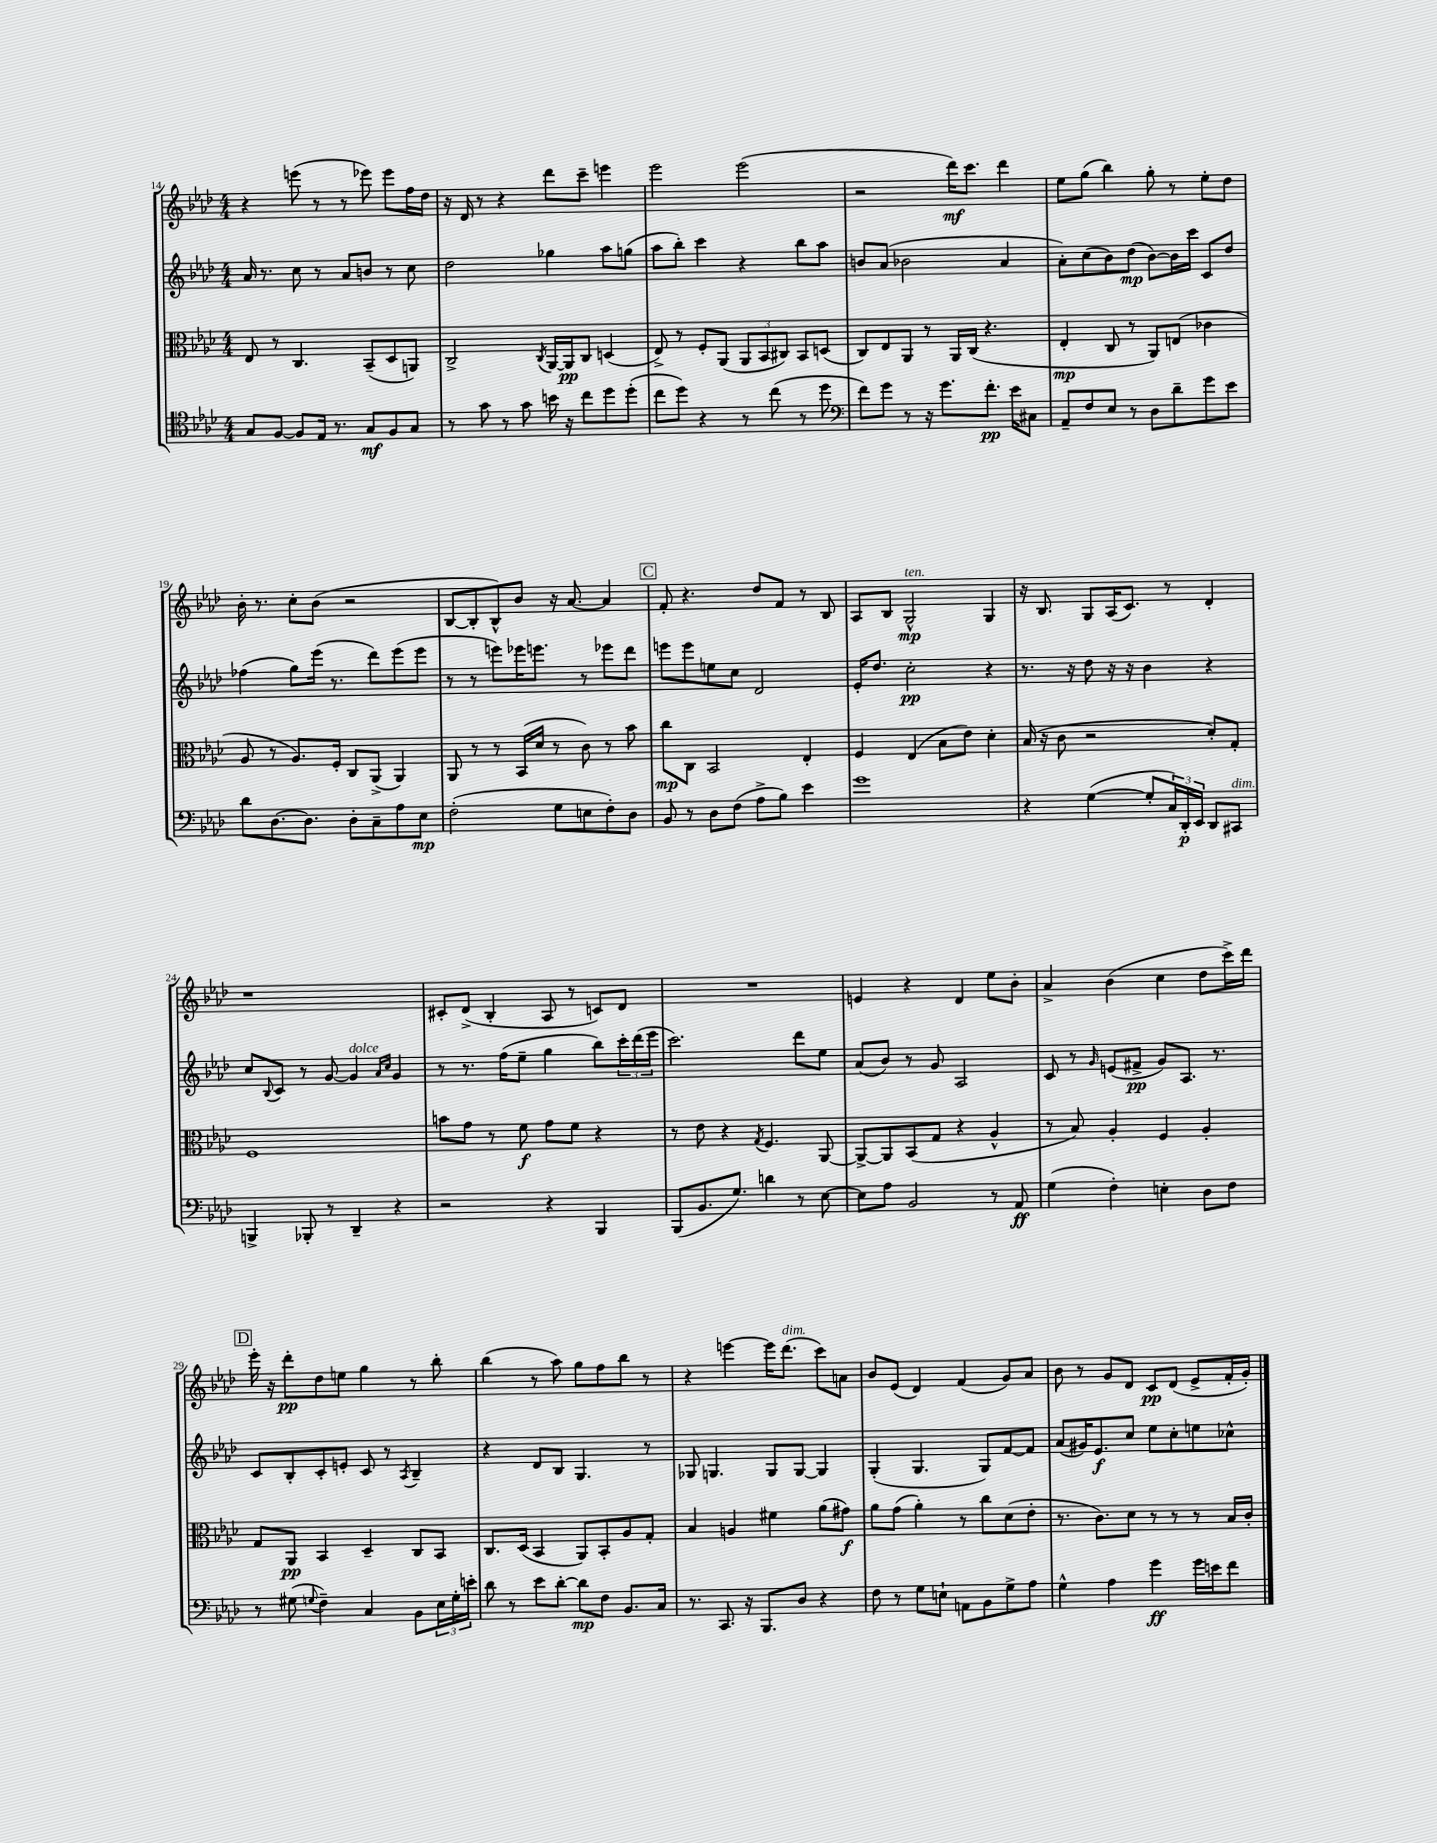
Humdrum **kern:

**kern	**kern	**kern	**kern
*staff4	*staff3	*staff2	*staff1
*clefC4	*clefC3	*clefG2	*clefG2
*k[b-e-a-d-]	*k[b-e-a-d-]	*k[b-e-a-d-]	*k[b-e-a-d-]
*M4/4	*M4/4	*M4/4	*M4/4
8G	8E-	16a-	4r
.	.	8.r	.
[8F	8r	.	.
8F]	4.C	8cc	(8eee
16E-	.	8r	8r
8.r	.	.	.
.	.	8a-	8r
8G	(8BB-~	8b	8eee-)
8F	8D-	8r	8eee-
8G	8AA)	8cc	16ff
.	.	.	16dd-
=	=	=	=
8r	2C^	2dd-	16r
.	.	.	16d-
8g	.	.	8r
8r	.	.	4r
8g	.	.	.
.	8qC	.	.
16b	[16AA-	4gg-	8ddd-
16r	16AA-]	.	.
8cc	8C	.	8ccc~
8dd-	(4D	8aa-	4eee
(8dd-'	.	(8gg	.
=	=	=	=
8cc	8E-^)	8aa-	2eee-
8dd-)	8r	8bb-')	.
4r	8F'	4ccc	.
.	(8AA-	.	.
8r	12AA-	4r	(2eee-
.	12BB-	.	.
(8cc	.	.	.
.	12C#)	.	.
8r	8BB-	8bb-	.
8dd-	(8D	8aa-	.
=	=	=	=
*clefF4	*	*	*
8f)	8C)	8b	2r
8g	8E-	(8a-	.
8r	8AA-	2b-	.
16r	8r	.	.
8.g	.	.	.
.	16AA-	.	16ddd-)
.	(16C	.	8.ccc
8.f'	4.r	.	.
.	.	4a-	4ddd-
16e-	.	.	.
8C#	.	.	.
=	=	=	=
8AA-~	4E-'	8a-')	8ee-
8F	.	(8cc	(8gg
8E-	8C	8b-)	4bb-)
8r	8r	(8dd-	.
8D-	8AA-)	[8b-)	8gg'
8d-~	(8E	16b-]	8r
.	.	16ccc	.
8g	4c-	8c	8ee-'
8e-	.	8dd-	8dd-
=	=	=	=
8d-	8A-	(4ff-	16b-'
.	.	.	8.r
[8.D-	8r	.	.
.	8.A-)	8gg)	8cc'
8.D-]	.	.	.
.	.	(16eee-	(8b-
.	16F'	8.r	.
8D-'	8C	.	2r
8C~	(8AA-^	8ddd-)	.
8A-	4AA-)	(8eee-	.
8E-	.	8eee-	.
=	=	=	=
(2F'	8AA-	8r	[8B-
.	8r	8r	8B-']
.	8r	8eee)	8B-^^)
.	(16BB-	16eee-	8b-
.	16d-	8.eee	.
8G	8r	.	16r
.	.	.	[8.a-
8E	8c)	8r	.
8F')	8r	8eee-	4a-]
8D-	8b-	8ddd-	.
=	=	=	=
8BB-	8cc	8eee	8f'
8r	8C	8eee	4.r
8D-	2BB-	8ee	.
(8F	.	8cc	.
8A-^	.	2d-	8dd-
8B-)	.	.	8f
4e-	4E-'	.	8r
.	.	.	8B-
=	=	=	=
1g	4F	16e-'	8A-
.	.	8.dd-	.
.	.	.	8B-
.	(4E-	2cc'	2G^^
.	8B-	.	.
.	8e-)	.	.
.	4d-'	4r	4G
=	=	=	=
4r	(16B-	8.r	16r
.	16r	.	8.B-
.	8c	.	.
.	.	16r	.
([4G	2r	8dd-	8G
.	.	16r	(16A-
.	.	16r	8.c)
8G']	.	4b-	.
24C)	.	.	8r
24DD-'	.	.	.
24EE-	.	.	.
8DD-	8d-')	4r	4d-'
8CC#	8G'	.	.
=	=	=	=
4BBB^	1F	8cc	1r
.	.	8qqB-	.
.	.	8c	.
8BBB-'	.	8r	.
8r	.	[8g	.
4DD-~	.	4g]	.
.	.	16qqa-	.
.	.	16qqcc	.
4r	.	4g	.
=	=	=	=
2r	8b	8r	8c#'
.	8g	8.r	(8d-^
.	8r	.	4B-'
.	.	(16ff	.
.	8f	8ee-~	.
4r	8g	4gg	8A-
.	8f	.	8r
4BBB-	4r	8bb-)	8c)
.	.	24ccc'	8d-
.	.	(24ddd-	.
.	.	24eee-	.
=	=	=	=
(8BBB-	8r	2.ccc)	1r
8.BB-	8e-	.	.
.	4r	.	.
8.G)	.	.	.
.	8qG	.	.
4d	4.F	.	.
8r	.	8ddd-	.
[8E-	[8AA-	8ee-	.
=	=	=	=
8E-]	8AA-^_	(8a-	4e
8A-	8AA-]	8b-)	.
2BB-	(8BB-	8r	4r
.	8G	8g	.
.	4r	2A-	4d-
8r	4A-^^	.	8ee-
8AA-	.	.	8b-'
=	=	=	=
(4G	8r	8c	4a-^
.	8B-)	8r	.
.	.	16qqg	.
4F')	4A-'	(8e	(4b-
.	.	8f#^	.
4E'	4F	8g)	4cc
.	.	8.A-	.
8D-	4A-'	.	8dd-
.	.	8.r	.
8F	.	.	16ccc^)
.	.	.	16ddd-
=	=	=	=
8r	8G	8c	16eee-'
.	.	.	16r
(8G#	8AA-	8B-'	8ddd-'
8qqG	.	.	.
4F~)	4BB-	8c'	8dd-
.	.	8e'	8ee
4C	4D-~	8c	4gg
.	.	8r	.
.	.	8qA-	.
8BB-	8C	4B-~	8r
24E-	8BB-	.	8bb-'
24G'	.	.	.
24e'	.	.	.
=	=	=	=
8d-	8.C	4r	(4bb-
8r	.	.	.
.	(16D-	.	.
8e-	4BB-	8d-	8r
[8d-'	.	8B-	8aa-)
8d-]	8AA-)	4.G	8gg
8F	8BB-'	.	8ff
8.BB-	8A-	.	8bb-
.	8G'	8r	8r
16C	.	.	.
=	=	=	=
8.r	4B-	8G-	4r
.	.	4.G	.
8.CC	.	.	.
.	4A	.	[4eee
16r	.	.	.
8.BBB-	.	.	.
.	4f#	8G	16eee]
.	.	.	(8.ddd-
8D-	.	[8G	.
4r	(8a-	4G]	8ccc)
.	8g#)	.	8a
=	=	=	=
8F	8a-	(4G'	8b-
8r	(8g	.	(8e-
8G	4a-')	4.G	4d-)
8E`	.	.	.
8AA	8r	.	(4f
8BB-	8cc	8G)	.
8G^	(8d-	[8f	8g)
8A-	8e-'	8f]	8a-
=	=	=	=
4G^^	8.r	(8a-	8b-
.	.	16g#)	8r
.	8.c)	8.e-	.
4A-	.	.	8g
.	8d-	8cc	8d-
4g	8r	8ee-	8c
.	8r	8cc'	(8d-
16g	8r	8ee	8e-^
16e	.	.	.
8f	16B-	8cc-^^	16f'
.	16c'	.	16g')
==	==	==	==
*-	*-	*-	*-
